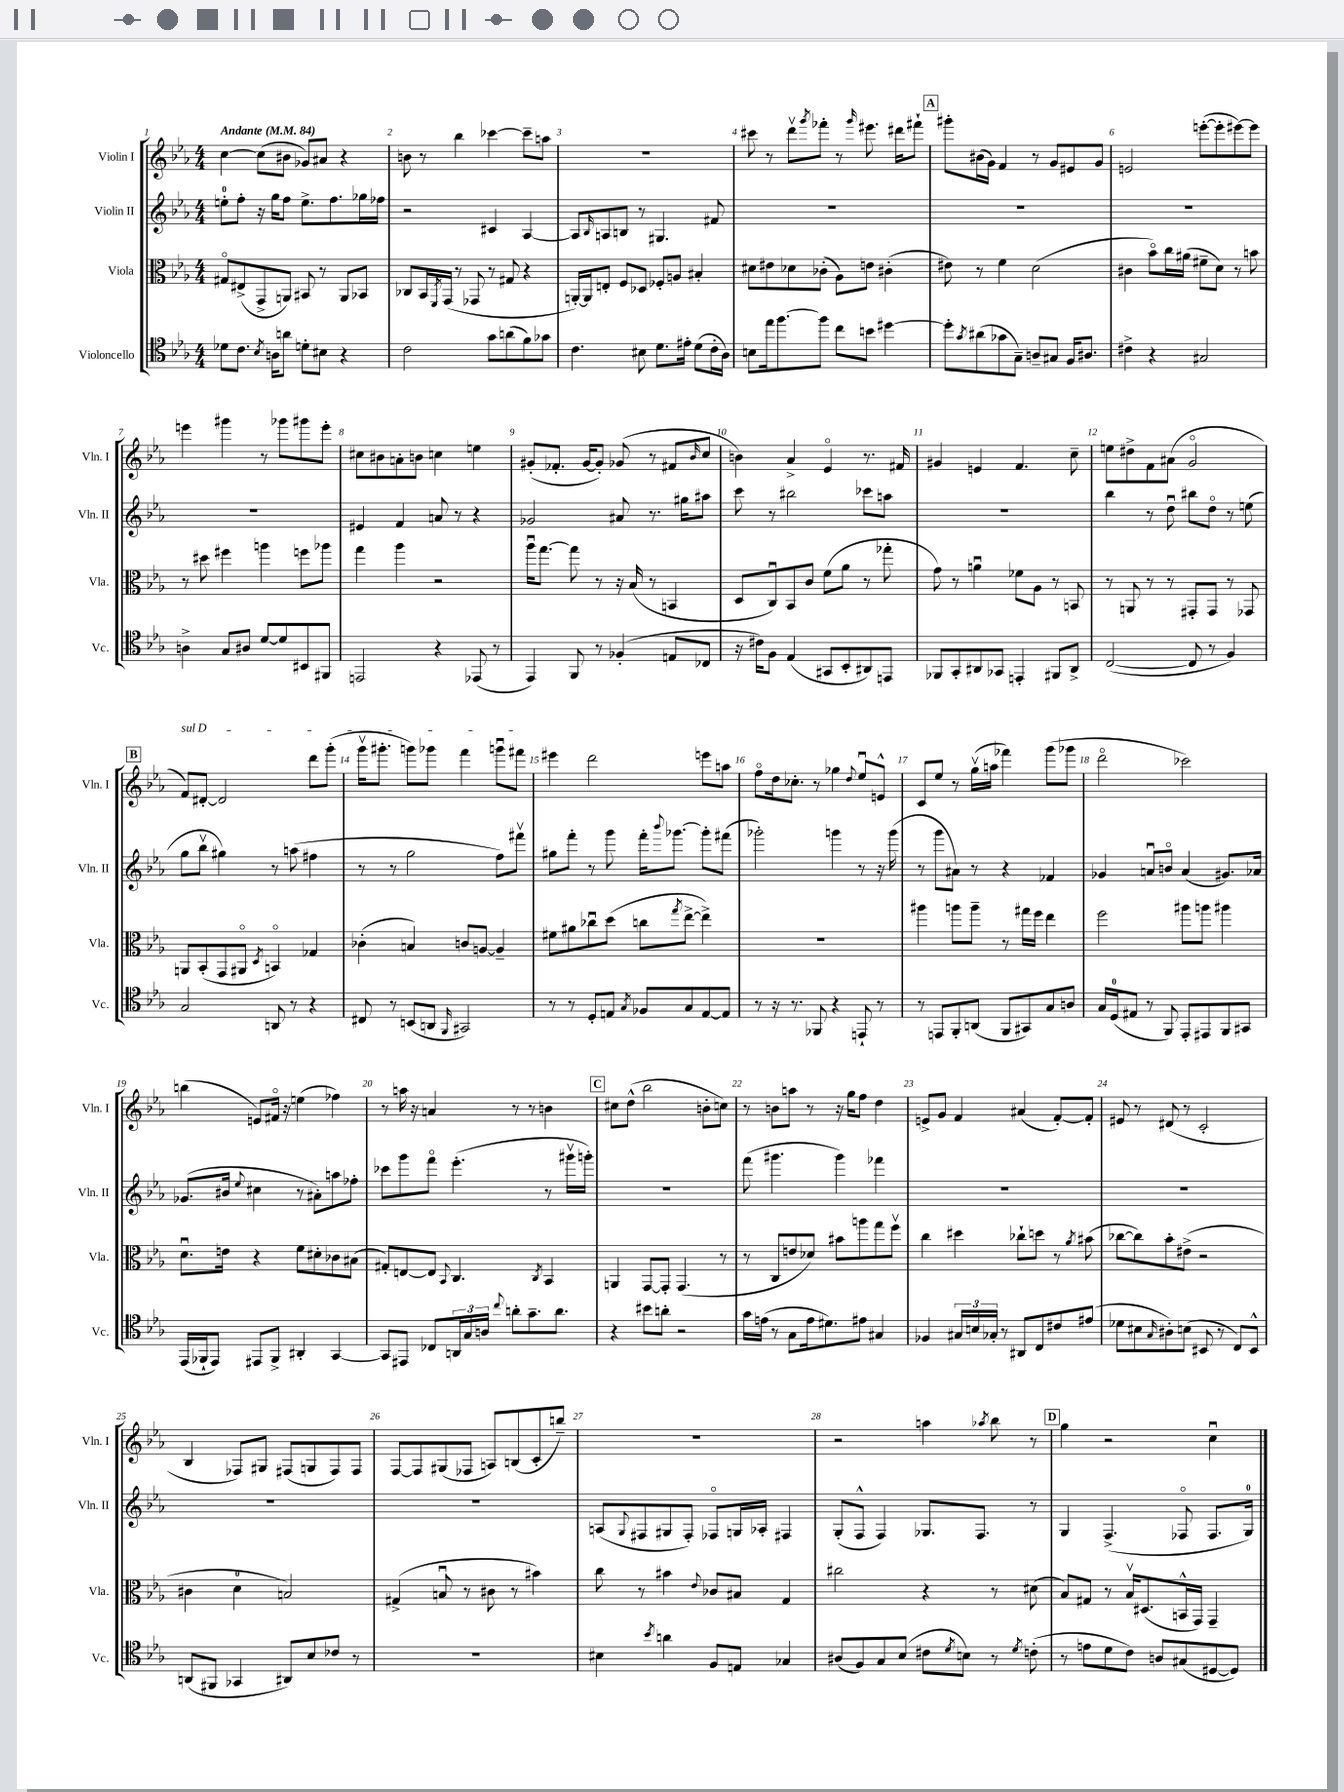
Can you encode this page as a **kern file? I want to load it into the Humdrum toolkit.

**kern	**kern	**kern	**kern
*part4	*part3	*part2	*part1
*staff4	*staff3	*staff2	*staff1
*I"Violoncello	*I"Viola	*I"Violin II	*I"Violin I
*I'Vc.	*I'Vla.	*I'Vln. II	*I'Vln. I
*clefC4	*clefC3	*clefG2	*clefG2
*k[b-e-a-]	*k[b-e-a-]	*k[b-e-a-]	*k[b-e-a-]
*M4/4	*M4/4	*M4/4	*M4/4
*MM84	*MM84	*MM84	*MM84
=1	=1	=1	=1
!	!	!	!LO:TX:a:B:t=Andante
8d-X\L	8G#X/L	8een'\L	[4cc\
8.c\J	(8E#X^/	8ff'\J	.
.	8GG^/	16r	(8cc\L]
8qB-/	.	.	.
16An\KL	.	16gg\KL	.
8an\J	8AAn/J)	8ff\J	8b#X\J
8dn'\L	8BB#X/	8.ee^\L	8g-X/L)
8B#X\J	8r	.	8a#X/J
.	.	8.ff\	.
4r	8AA/L	.	4r
.	8BB-X/J	16gg-X\L	.
.	.	16ff-X\JJ	.
=2	=2	=2	=2
2c\	8C-X/L	2r	8bn\
.	16BB-/L	.	8r
.	8qFF/	.	.
.	(16GG/JJ	.	.
.	8r	.	4bb-\
.	8GG-X/	.	.
8g\L	8r	4c#X/	[4ccc-X\
(8an\	8G#X/	.	.
8f\)	4r	[4A-/	8ccc-~\L]
8g-X\J	.	.	8aan\J
=3	=3	=3	=3
4.c\	[16AAn'/LL)	8A-/L]	1r
.	16AA/J]	.	.
.	.	16qqB-/	.
.	8En'/J	8An/	.
.	8F/L	8Bn/J	.
8B#X\	8D-X/J	8r	.
8.d\L	8F-X'/L	4.G#X/	.
.	8An/J	.	.
16e#X'\Jk	.	.	.
(8d\L	4B#X'/	.	.
16c'\L	.	8f#X/	.
16A-\JJ)	.	.	.
=4	=4	=4	=4
8Bn\L	8d#X\L	1r	8ccc#X\
16ee-\k	8e#X\	.	8r
[8.ff\	.	.	.
.	8d-X\	.	8dddv\L
.	.	.	8qggg/
8ff\J]	(8c-X'\J	.	8fff-X'\J
8cc\L	8A-\L)	.	8r
.	.	.	16qqggg/
8bn\J	8en\J	.	8.eee#X\
[4dd#X\	(4c#X'\	.	.
.	.	.	16ddd#X\KL
.	.	.	8fff#X`\J
!!LO:REH:place=s1:t=A
=5	=5	=5	=5
8dd#'\L]	8e#X\)	1r	8ggg#X'\L
8qg/	.	.	.
(8a#X\	8r	.	(16b#X\L
.	.	.	16g\JJ)
8g-X\	4f\	.	4f/
8G~\J)	.	.	.
8An~/L	(2d\	.	8r
8G#X/J	.	.	8g/L
16F/KL	.	.	8e#X/
8.A#X/J	.	.	.
.	.	.	8g/J
=6	=6	=6	=6
4c#X^\	4c#X\	1r	2en/
4r	8b-\L)	.	.
.	16cc\L	.	.
.	(16a#X\JJ	.	.
2G#X/	8f#X~\L	.	([8eeen'\L
.	8d\J)	.	8eee'\]
.	8r	.	[8eee#X\)
.	8bn\	.	8eee#\J]
!!LO:LB:g=z
=7	=7	=7	=7
4An^\	8r	1r	4eeen\
.	8dd#X\	.	.
8G/L	4ff#X\	.	4ggg#X\
8A#X/J	.	.	.
[8d/L	4aan\	.	8r
8d/]	.	.	8ggg-X\L
8BB#X/	8ffn\L	.	8ggg#X\
8FF#X/J	8aa-X\J	.	8eee'\J
=8	=8	=8	=8
2EEn/	4gg\	4e#X/	8cc#X\L
.	.	.	8b#X\
.	4aa-\	4f/	8an'\
.	.	.	8bn\J
4r	2r	8an/	4ccn\
.	.	8r	.
(8EE-X/	.	4r	4een\
8r	.	.	.
=9	=9	=9	=9
4EE-/)	16aa-u\KL	2g-X/	(8g#X'/L
.	[8.gg\J	.	.
.	.	.	8.f-X'/J
8FF/	8gg\]	.	.
.	.	.	[16g#/KL
8r	8r	.	8g#'/J])
(4F-X'/	16r	8a#X/	(8g-X/
.	(16B-/	.	.
.	8r	8.r	8r
8En/L	4BBn/	.	8f#X/L
.	.	16gg#X\KL	.
.	.	.	16qqb-/
8C-X/J	.	8aa#X\J	8cc/J
=10	=10	=10	=10
16r	8D/L	8ccc\	4bn\)
16c#X\KL)	.	.	.
8F\J	8Cu/)	8r	.
(4E-/	8BB-/	2bb#X\	4a-^/
.	8c/J	.	.
8GG#X/L	(8f\L	.	4e-/
8BB-'/	8a-\J	.	.
8AA#X/)	8r	8ccc-X\L	8.r
8EEn/J	8gg-X'\	8aan\J	.
.	.	.	16f#X/
=11	=11	=11	=11
8FF-X/L	8g\)	1r	4g#X/
8GG'/	8r	.	.
8AA#X/	4anu\	.	4en/
8GG-X/J	.	.	.
4EEn'/	8f-X\L	.	4.f/
.	8A-\J	.	.
8FF#X/L	8r	.	.
8AA#^/J	8BBn/	.	8cc~\
=12	=12	=12	=12
([2C/	8r	4bb-\	8een\L
.	8AAn/	.	8dd#X^\
.	8r	8r	8f\
.	8r	8ddu\	(8a#X\J
8C/]	8GG#X'/L	8bb#X\L	2g/
8r	8GG#/J	8dd\J	.
4F/)	8r	8r	.
.	8GG-X/	(8een\	.
!!LO:LB:g=z
!!LO:REH:place=s1:t=B
=13	=13	=13	=13
!	!	!	!LO:TX:a:i:t=sul D
2G/	8AAn/L	8gg\L	8f/L)
.	(8BB-'/	8bb-v\J	[8d#X'/J
.	8GG/	4gg#X\)	2d#/]
.	8AA#X/J	.	.
.	8qD/	.	.
8AAn/	4BBn/)	8r	.
8r	.	(8aan\	.
4r	4G-X/	4ff#X\	8ddd\L
.	.	.	(8ggg'\J
=14	=14	=14	=14
8C#X/	(4c-X'\	8r	16gggv\KL
.	.	.	8.ggg#X'\J
8r	.	8r	.
(8BBn/L	4Bn/)	2gg\	8gggn\L)
8AAn/J	.	.	8ggg-X\J
16qqFF/	.	.	.
2GG#X/)	8cn/L	.	4fff\
.	[8An/J	.	.
.	4A~/]	8ff\L)	8gggnu\L
.	.	8fff#Xv\J	8fff#X\J
=15	=15	=15	=15
8r	8f#X\L	8gg#X\L	4eee#X\
8r	8a#X\	8fff'\J	.
8D'/L	8cc-Xu\	8r	2ddd\
8En/J	(8dd\J	8ggg\	.
8qG/	.	.	.
8F-X/L	8ccn\L	16fff'\KL	.
.	.	8qqbbb-/	.
.	.	[8.ggg-X\J	.
.	8qgg/	.	.
8G/	[8ee-^\J	.	.
[8E/	4ee-^\])	8ggg-'\L]	8eeen\L
8E/J]	.	(8fff#X\J	8aan\J
=16	=16	=16	=16
8r	1r	2ggg-X'\)	8ff\L
16r	.	.	16dd\k
8.r	.	.	8.cc-X'\J
8FF-X/	.	.	8r
4r	.	4gggn\	4gg-X\
.	.	.	8qqdd/
8EEn`/	.	8r	8ee-u/L
8r	.	16r	8en^^/J
.	.	(16ggg\	.
=17	=17	=17	=17
8r	4aa#X\	8r	8c/L
8EEn/L	.	8ggg\L	8ee-/J
8FF'/	8aan\L	8a#X\J)	8r
(8AAn/J	8aa~\J	8r	(16ggv\LL
.	.	.	16aan\JJ
8FF/L	8r	4r	4fff-X\)
8GG#X/)	16gg#X\LL	.	.
.	16ff\JJ	.	.
8G/	4ee-\	4f-X/	(8ggg\L
8An/J	.	.	8ggg-X\J
=18	=18	=18	=18
16G/LL	2ff\	4g-X/	2ddd\
(16D/J	.	.	.
8E#X/J	.	.	.
8r	.	8anu/L	.
8FF/)	.	8bn/J	.
8EE-'/L	8aa#X\L	(4a/	2ccc-X\)
8EE#X/	8aan\J	.	.
8FF/	4aa#X\	8.g#X/L)	.
8GG#X/J	.	.	.
.	.	16a-X/Jk	.
!!LO:LB:g=z
=19	=19	=19	=19
(16EE-/LL	8.du\L	(8.g-X/L	(4bbn\
16FF-X`/J	.	.	.
8EE-/J)	.	.	.
.	16en\Jk	16b#X/Jk	.
.	.	8qqee-/	.
8EE#X/L	4r	4cc#X\	8en/L)
8FF-^/J	.	.	16f#X/Jk
.	.	.	16r
4AA#X'/	8f\L	8r	(4een\
.	8d#X'\	8a#X'\L)	.
[4GG/	8c-X\	8aan\	4ff-X\)
.	(8B#X\J	8ff-X'\J	.
=20	=20	=20	=20
8GG/L]	8G#X'/L)	8ccc-X\L	8r
8EE#X/J	[8En/	8ggg\	16aan\
.	.	.	16r
8C-X/L	8E/J]	8fff\J	4an/
.	8qqBB-/	.	.
24AAn/L	4.C/	(4.eee-'\	.
24G/	.	.	.
24An/JJ	.	.	.
8qqcc/	.	.	.
8an'\L	.	.	8r
8.g~\	.	.	8r
.	8qC/	.	.
.	4BB-/	8r	4bn\
8.a\J	.	.	.
.	.	16ggg#Xv\LL	.
.	.	16gggn'\JJ)	.
!!LO:REH:place=s1:t=C
=21	=21	=21	=21
4r	4AAn/	1r	8cc#X\L
.	.	.	(8dd^^\J
8b#X\L	[8GG/L	.	2bb-\
8an'\J	8GG'/J]	.	.
2r	(4.GG/	.	.
.	.	.	8bn'\L
.	8r	.	8ccn\J)
=22	=22	=22	=22
16g\LL	8r	(8fff\	8r
(16en\JJ	.	.	.
8r	8C/L	4.ggg#X\	8bn\L
8G\L	8en/	.	8aan\J
16e\k	8d-X/J)	.	8r
8.d#X\)	.	.	.
.	8b#X\L	4ggg#\)	16r
.	.	.	16gg\KL
8e#X\J	8aan\	.	8ff\J
4G#X/	8gg\	4fff-X\	4dd\
.	8ffv\J	.	.
=23	=23	=23	=23
4F-X/	4cc\	1r	8en^/L
.	.	.	8g/J
24G#X/LL	4dd#X\	.	4f/
24Bn/	.	.	.
24G-X'/JJ	.	.	.
8r	.	.	.
8AA#X/L	8cc-X`\L	.	(4a#X/
8C/	8ddn\J	.	.
8c#X/	8r	.	[8f'/L)
.	8qa-/	.	.
(8e#X/J	(8b#X\	.	8f'/J]
=24	=24	=24	=24
8d-X\L	[8cc-X\L	1r	8e#X/
8B#X\	8cc-\])	.	8r
16qqG/	.	.	.
8A#X'\)	8b-'\	.	(8d#X/
(8Bn\J	(8e#X^\J	.	8r
8BB#X/	2r	.	2c'/
8r	.	.	.
8C/L)	.	.	.
8BB#^^/J	.	.	.
!!LO:LB:g=z
=25	=25	=25	=25
(8AAn/L	4c#X\	1r	4B-/
8FF#X/J	.	.	.
4GG-X/	4d\	.	8F-X/L)
.	.	.	8G#X/J
8AA#X/L)	2Bn/)	.	(8F#X/L
8B-/	.	.	8Gn/
8c-X/J	.	.	8F#/)
8r	.	.	8F#/J
=26	=26	=26	=26
1r	(4G#X^/	1r	[8F/L
.	.	.	8F/]
.	8Bnu/	.	(8G#X/
.	8r	.	8F-X/J
.	8c#X\	.	8An/L)
.	8r	.	(8Bn/
.	4b#X\)	.	8c'/
.	.	.	8bbn~/J)
=27	=27	=27	=27
4B#X\	8cc\	(8An/L	1r
.	.	8qqG/	.
.	8r	8F#X/	.
8qb-/	.	.	.
4an\	4b#X\	8G#X/	.
.	.	8F#'/J)	.
.	8qqe-/	.	.
8F/L	8c-X/L	8F-X/L	.
8En/J	8B#X/J	16Gn/L	.
.	.	16A-X'/JJ	.
4G-X/	4G/	4F#X/	.
=28	=28	=28	=28
(8A#X/L	2cc#X\	(8G'/L	2r
8F/)	.	8F^^/J	.
8G/	.	4F/)	.
(8B-/J	.	.	.
8c#X\L	4r	8.G-X/L	4aan\
8qd/	.	.	.
8Bn\J)	.	.	.
.	.	8.F/J	.
.	.	.	8qaa-X/
8r	8r	.	8bb-\
8qd/	.	.	.
(8cn'\	(8d#X\	8r	8r
!!LO:REH:place=s1:t=D
=29	=29	=29	=29
8r	8B-/L)	4G/	4gg\
8en\L	8G#X/J	.	.
8d\	8r	(4.F^/	2r
8c\J)	16B-v/KL	.	.
.	(8.D#X/	.	.
8An/L	.	.	.
(8G#X/	16BBn^^/L	8F-X/	.
.	16GG/JJ)	.	.
[8D#X/	4GG~/	8.F-/L	4ccu\
8D#/J])	.	.	.
.	.	16G/Jk)	.
==	==	==	==
*-	*-	*-	*-
